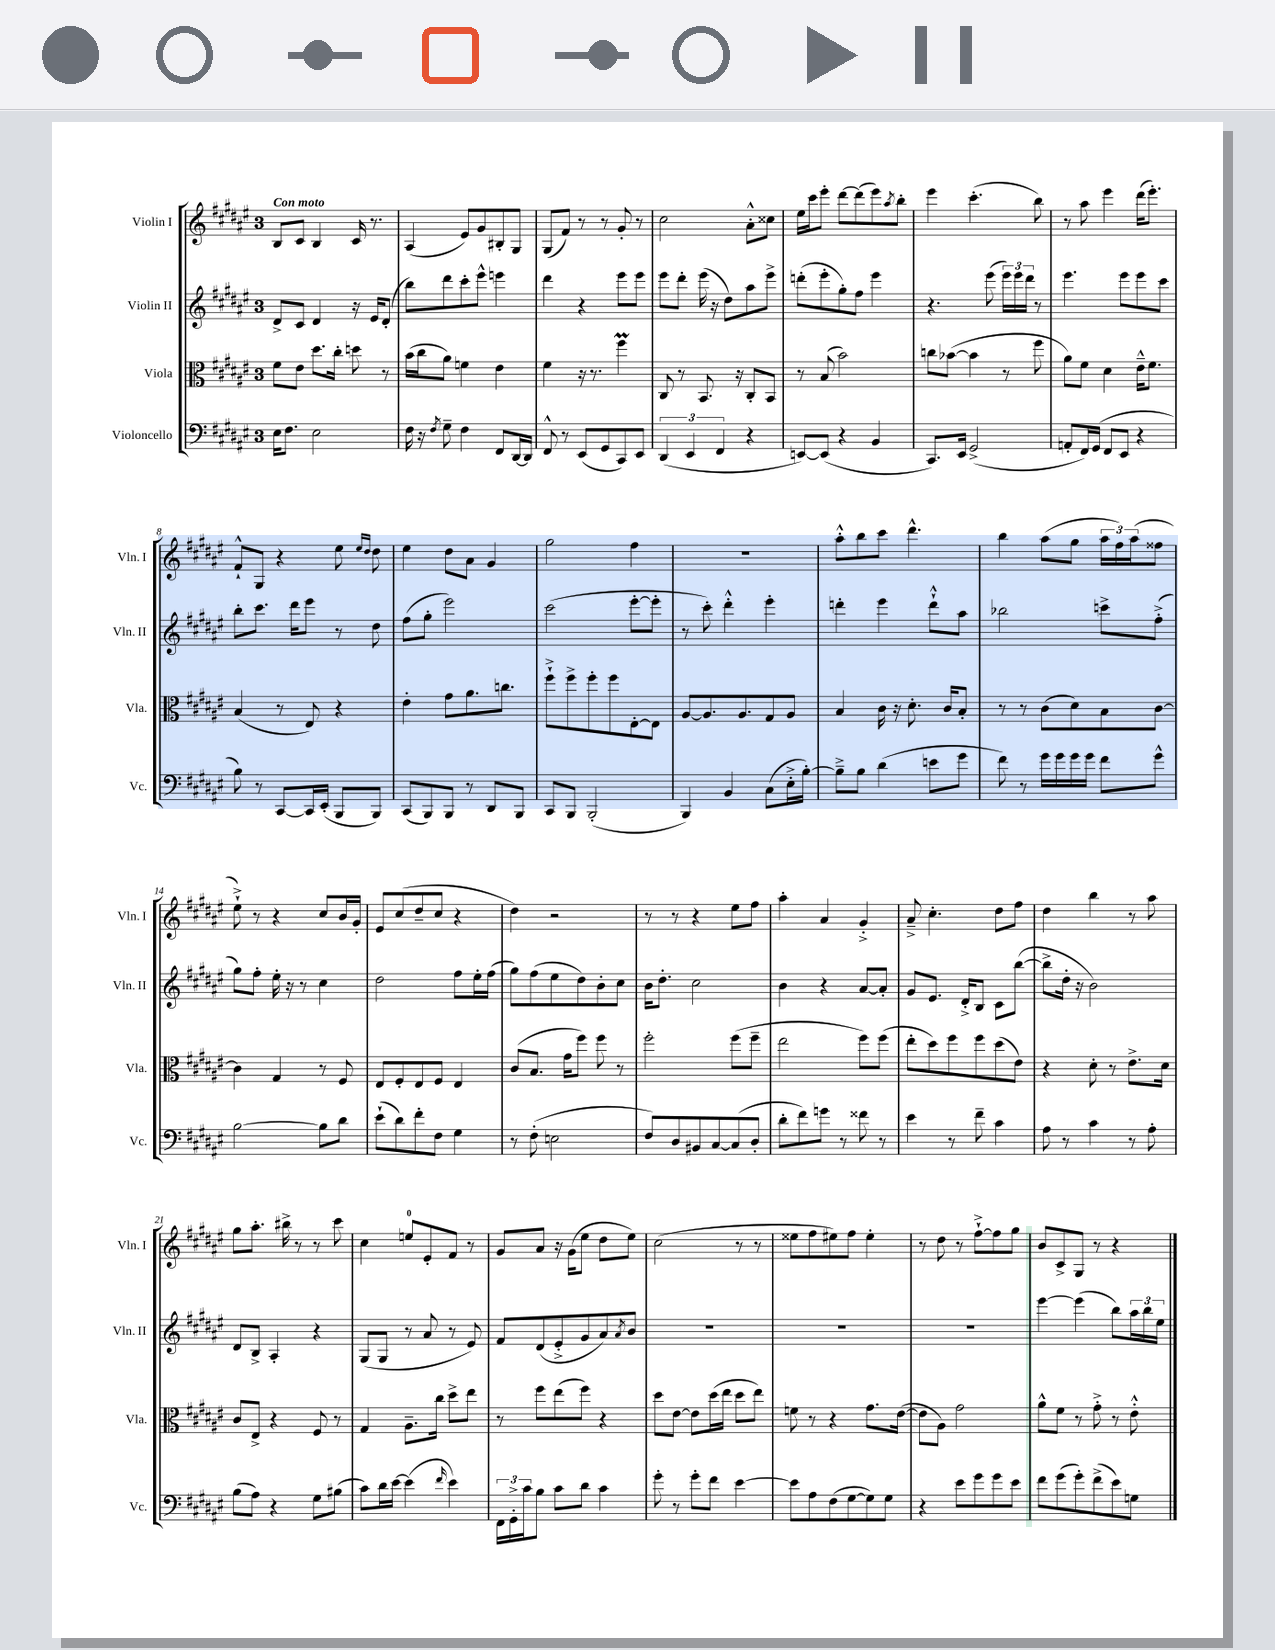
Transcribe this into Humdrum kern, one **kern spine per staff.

**kern	**kern	**kern	**kern
*staff4	*staff3	*staff2	*staff1
*clefF4	*clefC3	*clefG2	*clefG2
*k[f#c#g#d#a#e#]	*k[f#c#g#d#a#e#]	*k[f#c#g#d#a#e#]	*k[f#c#g#d#a#e#]
*M3/4	*M3/4	*M3/4	*M3/4
16E#	8f#	8d#^	8B
8.F#	.	.	.
.	8e#	8c#	8c#
2E#	8.dd#	4d#	4B
.	16cc#'	.	.
.	8dd	16r	16c#
.	.	16e#	8.r
.	8r	(8d#'	.
=	=	=	=
16F#	(16b	8bb)	(4A#
16r	16cc#	.	.
8qF#	.	.	.
8G#~	8a#)	8ddd#	.
4F#	4f	8ccc#'	8e#)
.	.	8eee#^^	8g#
8FF#	4e#	4eee	8B#'
[16DD#	.	.	8G#
16DD#]	.	.	.
=	=	=	=
8FF#^^	4f#	4ddd#	(8G#
8r	.	.	8f#)
(8EE#	16r	4r	8r
.	8.r	.	.
8GG#	.	.	8r
8CC#)	4ff#	8eee#	8g#'
8EE#	.	8eee#	8r
=	=	=	=
(6DD#	8C#	8eee#	2cc#
.	8r	8ddd#'	.
6EE#	.	.	.
.	8.BB	(16eee#	.
.	.	16r	.
6FF#	.	.	.
.	.	8dd#)	.
.	16r	.	.
4r	8C#'	8aa#	8a#'^^
.	8BB	8eee#^	8cc##
=	=	=	=
[8EE)	8r	(8ddd'	16ee#
.	.	.	16ccc#
(8EE]	(8B	8eee#'	8eee#'
4r	2b)	8gg#')	[8ddd#
.	.	8ff#	(8ddd#]
4BB	.	4eee#	8eee#)
.	.	.	8qaa#
.	.	.	8bb'
=	=	=	=
8.CC#)	8cc	4.r	4eee#
.	([8b-	.	.
16EE#	.	.	.
(2GG#^	4b-]	.	(4.ccc#'
.	.	(8eee#	.
.	8r	24eee#)	.
.	.	24eee#	.
.	.	24ddd#	.
.	8ff#	8r	8bb)
=	=	=	=
8AA'	8a#)	4.eee#	8r
16FF#)	8f#	.	8aa#
(16GG#	.	.	.
8FF#	4d#	.	4eee#
8EE#	.	8eee#	.
4r	16e#~^^	8eee#	(16ddd#
.	8.f#	.	8.eee#')
.	.	8ccc#	.
=	=	=	=
8B)	(4B	8bb'	8f#`^^
8r	.	8.ccc#	8G#
[8CC#	8r	.	4r
.	.	16ddd#	.
16CC#]	8E#)	8eee#	.
(16EE#'	.	.	.
8BBB	4r	8r	8ee#
.	.	.	16qqee#
.	.	.	16qqdd#
8BBB)	.	8dd#	8dd#
=	=	=	=
(8CC#	4e#'	(8ff#	4ee#
8BBB)	.	8gg#'	.
8BBB	8g#	2eee#)	8dd#
8r	8.a#	.	8a#
8DD#	.	.	4g#
.	8.cc	.	.
8BBB	.	.	.
=	=	=	=
8CC#	8ff#`^	(2ccc#	2gg#
8BBB	8ff#^	.	.
(2BBB'	8ff#'	.	.
.	8ff#	.	.
.	[8E#'	[8eee#'	4ff#
.	8E#]	8eee#']	.
=	=	=	=
4BBB)	[8A#	8r	2.r
.	8.A#]	8ccc#')	.
4BB	.	4ddd#'^^	.
.	8.A#	.	.
(8C#	8G#	4eee#'	.
16E#'^	8A#	.	.
[16B')	.	.	.
=	=	=	=
8B~^]	4B	4ddd'	8aa#'^^
8B	.	.	8bb
(4d#	16c#	4eee#	8ccc#
.	16r	.	.
.	8.d#'	.	4.ddd#^^
8e	.	8ddd`^^	.
.	16c#	.	.
8g#	8B'	8aa#	.
=	=	=	=
8f#)	8r	2bb-	4bb
8r	8r	.	.
16g#	(8c#	.	(8aa#
16g#	.	.	.
16g#	8d#)	.	8gg#
16g#	.	.	.
8f#	8B	8ccc^	24aa#
.	.	.	24ff#)
.	.	.	(24aa#
8g#^^	[8c#	(8ff#'^	8ff##
=	=	=	=
[2B	4c#]	8gg#)	8ee#`^)
.	.	8ff#'	8r
.	4G#	16ee#'	4r
.	.	16r	.
.	.	8r	.
8B]	8r	4cc#	8cc#
8d#	8F#	.	16b
.	.	.	16g#'
=	=	=	=
(8e#`	8E#	2dd#	8e#
8d#)	8F#'	.	(8cc#
8f#'	8E#	.	8dd#~
8F#	8F#	.	8cc#
4G#	4E#	8ff#	4r
.	.	16ee#'	.
.	.	(16ff#	.
=	=	=	=
8r	(8c#	8gg#)	4dd#)
(8F#'	8.B	(8ff#	.
2E	.	8ee#	2r
.	16g#	.	.
.	8ff#)	8dd#)	.
.	8ff#	8b'	.
.	8r	8cc#	.
=	=	=	=
8F#)	2ff#'	16b	8r
.	.	8.dd#'	.
8D#	.	.	8r
8BB#	.	2cc#	4r
[8C#	.	.	.
(8C#]	(8ff#	.	8ee#
8D#'	8ff#~	.	8ff#
=	=	=	=
8d#'	2ee#	4b	4aa#'
8f#)	.	.	.
8g	.	4r	4a#
8r	.	.	.
8f##	8ff#)	[8a#	4g#'^
8r	(8ff#	8a#']	.
=	=	=	=
4e#	8ee#'	8g#	8a#~^
.	8dd#)	8.e#	4.cc#'
8r	8ff#	.	.
.	.	16d#'^	.
8f#~	8ff#	8B	.
4c#	(8dd#	8c#	8dd#
.	8e#)	([8bb	8ff#
=	=	=	=
8A#	4r	8bb^]	4dd#
8r	.	16dd#'	.
.	.	16r	.
4c#	8d#'	2b)	4bb
.	8r	.	.
8r	8.e#^	.	8r
8A#'	.	.	8aa#
.	16d#	.	.
=	=	=	=
(8B	8c#	8d#	8gg#
8A#)	8E#^	8B^	8.aa#'
4r	4r	4A#'	.
.	.	.	16bb#^
.	.	.	8r
8G#	8F#	4r	8r
(8B#	8r	.	8ccc#
=	=	=	=
8c#)	4G#	(8G#	4cc#
16d#	.	8G#	.
[16e#	.	.	.
(4e#]	8.A#~	8r	8ee
.	.	8a#	8e#'
.	16cc#	.	.
16qqf#	.	.	.
4e#)	8dd#^	8r	8f#
.	8ee#	8e#)	8r
=	=	=	=
24FF#	8r	8f#	8g#
24GG#'^	.	.	.
24c#	.	.	.
8B	8ff#	(8d#	8a#
8c#	(8ee#	8e#'^	16r
.	.	.	(16g#
8d#	8ff#)	8g#	8ee#
4c#	4r	8a#)	8dd#
.	.	8qa#	.
.	.	8b	8ee#)
=	=	=	=
8g#'	8dd#	2.r	(2cc#
8r	[8e#	.	.
8g#'	8e#]	.	.
8f#	(16dd#	.	.
.	16ee#	.	.
[4e#	8dd#	.	8r
.	8ee#)	.	8r
=	=	=	=
8e#]	8f	2.r	8ee##
8A#	8r	.	8ff#
(8F#	4r	.	8ee#)
[8G#	.	.	8ff#
8G#])	8.g#	.	4ee#'
8G#	.	.	.
.	([16e#	.	.
=	=	=	=
4r	8e#]	2.r	8r
.	8A#)	.	8dd#
8e#	2g#	.	8r
8g#	.	.	[8ff#`^
8g#	.	.	8ff#]
8e#	.	.	8gg#
=	=	=	=
8f#	8a#^^	[4eee#	8b
(8g#	8f#	.	8c#^
8g#')	8r	(4eee#]	8G#
(8f#^	8g#'^	.	8r
8e#)	8r	8bb)	4r
8G	8e#'^^	24aa#	.
.	.	24bb	.
.	.	24ee#	.
==	==	==	==
*-	*-	*-	*-
